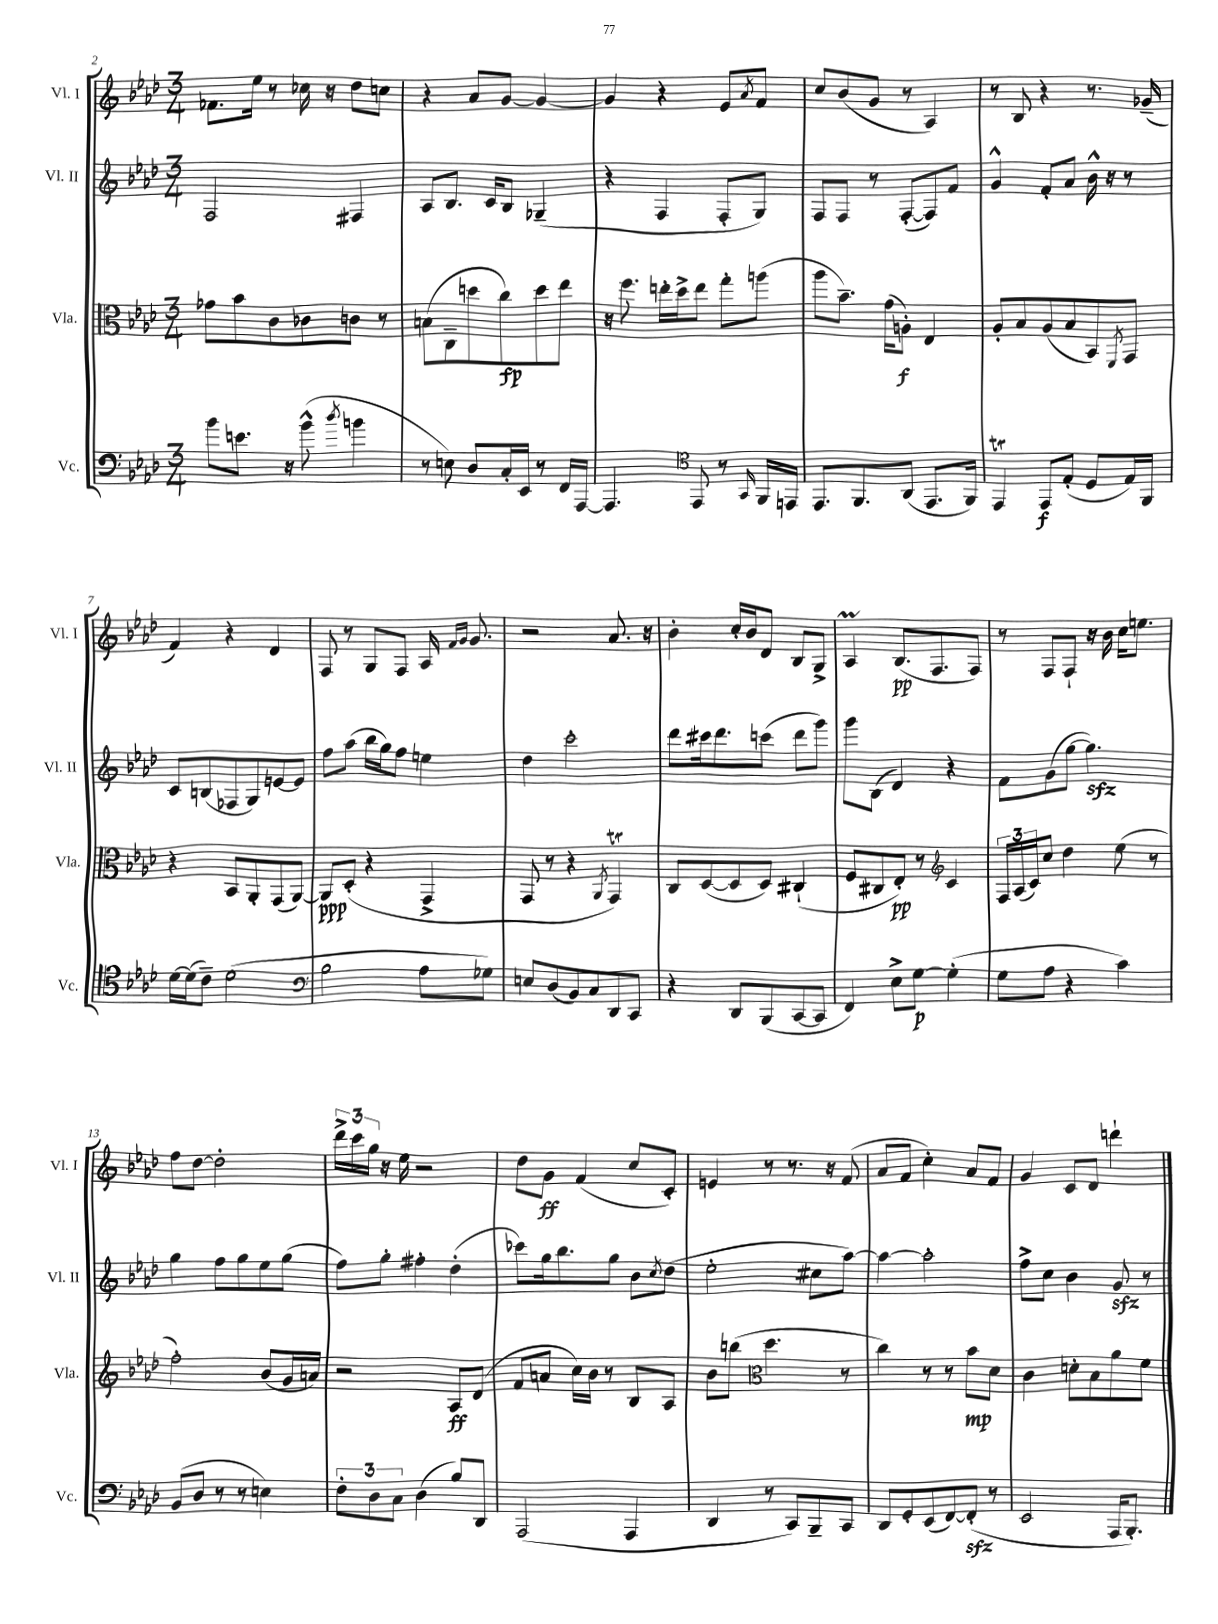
<<
\new StaffGroup <<
\new Staff = "s0" \with { instrumentName = "Vl. I" shortInstrumentName = "Vl. I" } {
    \clef treble \key aes \major \numericTimeSignature \time 3/4
    fes'8. ees''16 r8 ces''16 r16 des''8 c''8 |
    r4 aes'8 g'8~ g'4~ |
    g'4 r4 ees'8 \acciaccatura { aes'8 } f'8 |
    c''8 bes'8( g'8 r8 aes4) |
    r8 bes8 r4 r8. ges'16--( |
    f'4) r4 des'4 |
    f8 r8 g8 f8 aes16 \grace { f'16 g'16 } g'8. |
    r2 aes'8. r16 |
    bes'4-. c''16-. bes'16 des'8 bes8 g8-> |
    aes4\prall bes8.\pp( f8. f8) |
    r8 f8 f8-! r16 bes'16 c''16 e''8. |
    f''8 des''8~ des''2-. |
    \tuplet 3/2 { des'''16-> c'''16 g''16 } r16 ees''16 r2 |
    des''8 g'8\ff f'4( c''8 c'8-.) |
    e'4 r8 r8. r16 f'8( |
    aes'8 f'8 c''4-.) aes'8 f'8 |
    g'4 c'8 des'8 d'''4-! \bar "|." |
}
\new Staff = "s1" \with { instrumentName = "Vl. II" shortInstrumentName = "Vl. II" } {
    \clef treble \key aes \major \numericTimeSignature \time 3/4
    f2 fis4 |
    aes8 bes8. c'16 bes8 ges4--( |
    r4 f4 f8-. g8) |
    f8 f8 r8 f8~-.( f8) f'8 |
    g'4-^ f'8-. aes'8 bes'16-^ r16 r8 |
    c'8 b8( fes8 g8) e'8~ e'8 |
    f''8 aes''8( bes''16 g''16) f''8 e''4 |
    des''4 c'''2-. |
    des'''8 cis'''16 des'''8. c'''8( des'''8 g'''8) |
    g'''8 bes8( des'4) r4 |
    f'8 g'8( g''8~ g''4.\sfz) |
    g''4 f''8 g''8 ees''8 g''8( |
    f''8) g''8-. fis''4-. des''4-.( |
    ces'''8) g''16 bes''8. g''8 bes'8 \acciaccatura { c''8 } des''8( |
    ees''2-. cis''8 aes''8~) |
    aes''4~ aes''2-. |
    f''8-> c''8 bes'4 g'8\sfz r8 \bar "|." |
}
\new Staff = "s2" \with { instrumentName = "Vla." shortInstrumentName = "Vla." } {
    \clef alto \key aes \major \numericTimeSignature \time 3/4
    ges'8 bes'8 c'8 ces'8 c'8 r8 |
    b8( c8-- d''8 c''8\fp) d''8 ees''8 |
    r16 f''8. e''16-. des''16-> e''8 g''8-. a''8( |
    aes''8 bes'8.--) g'16( a8-.\f) ees4 |
    aes8-. bes8 aes8( bes8 bes,8) \acciaccatura { f,8 } g,8 |
    r4 bes,8 aes,8-. g,8( aes,8~) |
    aes,8\ppp des8-.( r4 g,4-> |
    g,8 r8 r4 \acciaccatura { aes,8 } g,4\trill) |
    c8 des8~( des8 des8) cis4-!( |
    f8 cis8 ees8-.\pp) r8 \clef treble c'4 |
    \tuplet 3/2 { f16 aes16( c'16) } c''8 des''4 ees''8( r8 |
    f''2-.) bes'8( g'16 a'16) |
    r2 aes8\ff des'8( |
    f'8 a'8 c''16) bes'16 r8 bes8 aes8 |
    bes'8 b''8( \clef alto des''4. r8 |
    c''4) r8 r8 bes'8\mp des'8 |
    c'4 d'8-. bes8 aes'8 f'8 \bar "|." |
}
\new Staff = "s3" \with { instrumentName = "Vc." shortInstrumentName = "Vc." } {
    \clef bass \key aes \major \numericTimeSignature \time 3/4
    bes'8 e'8. r16 bes'8-^( \acciaccatura { des''8 } b'4 |
    r8 e8) des8 c16-. ees,16 r8 f,16 aes,,16~ |
    aes,,4. \clef tenor ees,8 r8 \grace { g,16 } f,16 e,16 |
    ees,8. f,8. aes,8( ees,8. f,16) |
    ees,4\trill ees,8\f ees8-.( des8 ees16) f,16 |
    des'16~ des'16( c'8--) des'2( |
    \clef bass bes2 aes8 ges8) |
    e8 des8( bes,8) c8 des,8 c,8 |
    r4 des,8 bes,,8( c,8~ c,8 |
    f,4) ees8-> g8~\p g4-.( |
    g8 aes8 r4 c'4) |
    bes,8( des8 r8 r8 e4) |
    \tuplet 3/2 { f8-. des8 c8 } des4( bes8) des,8 |
    aes,,2( aes,,4 |
    des,4 r8 c,8) bes,,8-- c,8 |
    des,8 g,8-. ees,8( f,8~) f,8-.\sfz( r8 |
    ees,2 aes,,16 bes,,8.-.) \bar "|." |
}
>>
>>
\layout { \context { \Score currentBarNumber = #2 } }
